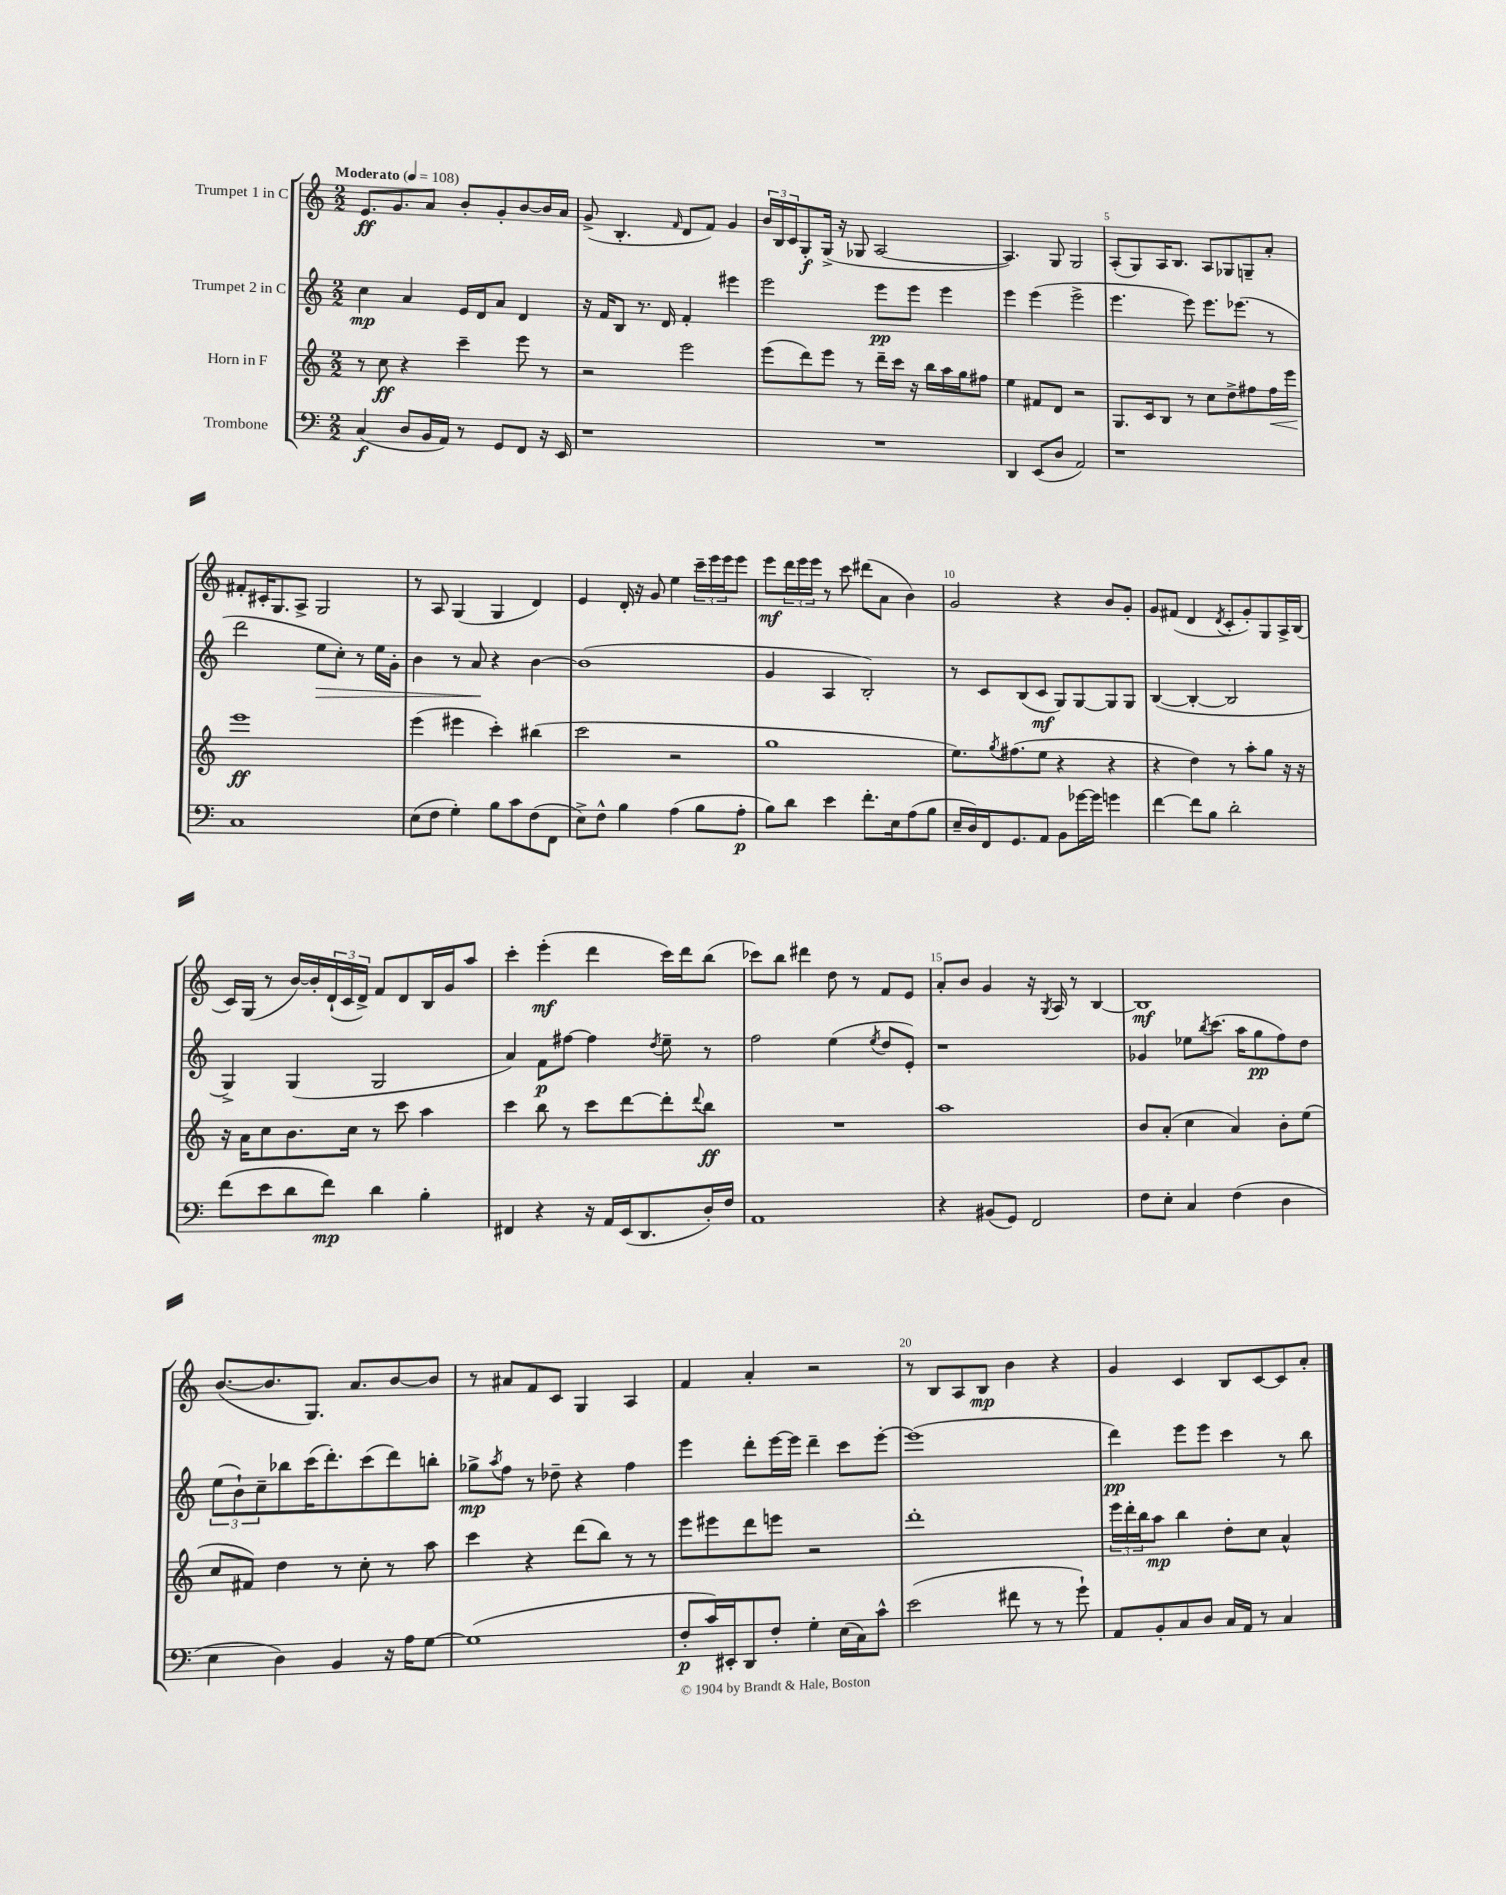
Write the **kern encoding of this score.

**kern	**kern	**kern	**kern
*staff4	*staff3	*staff2	*staff1
*clefF4	*clefG2	*clefG2	*clefG2
*k[]	*k[]	*k[]	*k[]
*M2/2	*M2/2	*M2/2	*M2/2
*MM108	*MM108	*MM108	*MM108
(4C	8r	4cc	8.e
.	8cc	.	.
.	.	.	8.g
8D	4r	4a	.
16BB	.	.	8a
16AA)	.	.	.
8r	4ccc~	16e	8b'
.	.	16d	.
8GG	.	8a	8g'
8FF	8eee	4d	[8b
16r	8r	.	16b]
16EE	.	.	16a
=	=	=	=
1r	2r	16r	(8g^
.	.	16f	.
.	.	8B	4.B'
.	.	8.r	.
.	.	16d	.
.	.	.	16qqf
.	2eee	4f'	8d
.	.	.	8f)
.	.	4eee#	4g
=	=	=	=
1r	(8eee	2eee	24b
.	.	.	24B
.	.	.	24c
.	8ddd)	.	8G'
.	8eee	.	(16G^
.	.	.	16r
.	8r	.	8G-
.	16ddd~	8eee	[2A
.	16ccc	.	.
.	16r	8eee	.
.	16bb	.	.
.	16aa	4eee	.
.	16gg	.	.
.	8ff#	.	.
=	=	=	=
4DD	4ee	4eee	4.A])
(8EE	8f#	(4eee	.
8D	8d	.	8G
2AA)	2r	2eee^	2G
=	=	=	=
1r	8.G	4.eee	(8A'
.	.	.	8G)
.	16c	.	.
.	8B	.	16A
.	.	.	8.B
.	8r	8eee)	.
.	8cc	8.eee	8A
.	8dd^	.	8G-
.	.	(8.eee-	.
.	8ff#	.	8G~
.	16ff#	8r	8a'
.	16eee	.	.
=	=	=	=
1C	1eee	2ddd	8f#'
.	.	.	16c#'
.	.	.	8.G
.	.	.	8A^
.	.	8ee	2G
.	.	8cc')	.
.	.	8r	.
.	.	16ee	.
.	.	16g'	.
=	=	=	=
(8E	(4eee	4b	8r
8F	.	.	8A
4G')	4eee#	8r	(4G
.	.	8a	.
8B	4ccc')	4r	4G
8c	.	.	.
(8F	(4bb#	[4b	4d)
8FF	.	.	.
=	=	=	=
8E^)	2ccc	(1b]	4e
8F^^	.	.	.
4B	.	.	16d'
.	.	.	16r
.	.	.	8g
(4A	2r	.	4ee
8B	.	.	24ccc~
.	.	.	24eee
.	.	.	24eee
8A'	.	.	8eee
=	=	=	=
8B)	1gg	4g	8eee
8d	.	.	24ddd
.	.	.	24eee
.	.	.	24eee
4e	.	4A	8r
.	.	.	8ccc
8.f'	.	2B')	(8ddd#
.	.	.	8a
16E	.	.	.
(8A	.	.	4b)
8B	.	.	.
=	=	=	=
16E~	8.ee)	8r	2g
16D)	.	.	.
16FF	.	8c	.
.	8qgg	.	.
8.GG	(8.ff#	.	.
.	.	(8B	.
8AA	8ee	8c	.
8BB	4r	8G)	4r
[16g-	.	[8G	.
16g-]	.	.	.
4g	4r	8G]	8b
.	.	8G	8g'
=	=	=	=
[4f	4r	([4B	8g
.	.	.	(8f#
8f]	4dd)	4B'_	4d
8B	.	.	.
.	.	.	8qd
2d'	8r	2B]	8c'
.	8aa'	.	8g')
.	8gg	.	8G
.	16r	.	16A^
.	16r	.	(16B
=	=	=	=
(8f	16r	4G^)	16c)
.	16a	.	(16G
8e	8cc	.	8r
8d	8.b	(4G	[16b)
.	.	.	16b']
8f)	.	.	(24d`
.	.	.	24c
.	16cc	.	.
.	.	.	24d^)
4d	8r	2G	8f
.	8ccc	.	8d
4B'	4aa	.	16B
.	.	.	16g
.	.	.	8aa
=	=	=	=
4FF#	4ccc	4a)	4ccc'
4r	8bb	8f	(4eee'
.	8r	[8ff#	.
16r	8ccc	4ff#]	4ddd
16AA	.	.	.
(16EE	[8ddd	.	.
8.DD	.	.	.
.	.	8qdd	.
.	8ddd']	8ee~	16ccc)
.	.	.	16ddd
.	8qqddd	.	.
16D')	8bb	8r	(8bb
16F	.	.	.
=	=	=	=
1AA	1r	2ff	8ccc-)
.	.	.	8bb
.	.	.	4ddd#
.	.	(4ee	8dd
.	.	.	8r
.	.	8qee	.
.	.	8dd	8f
.	.	8e')	8e
=	=	=	=
4r	1aa	1r	8a'
.	.	.	8b
(8BB#	.	.	4g
8GG)	.	.	.
2FF	.	.	16r
.	.	.	8qG
.	.	.	16A
.	.	.	8r
.	.	.	[4B
=	=	=	=
8F	8b	4g-	1B]
8E'	(8a'	.	.
4C	4cc	8ee-	.
.	.	8qbb	.
.	.	(8.ccc	.
(4F	4a)	.	.
.	.	16aa	.
.	.	8gg	.
4D	8b'	8ff)	.
.	(8ee	8dd	.
=	=	=	=
4E	8cc	(12ee	([8.b
.	.	12b`)	.
.	8f#)	.	.
.	.	12cc~	.
.	.	.	8.b]
4D)	4dd	8bb-	.
.	.	(16ccc	8.G)
.	.	8.ddd')	.
4BB	8r	.	.
.	.	.	8.a
.	8cc'	(8ccc	.
16r	8r	8ddd)	[8b
16A	.	.	.
[8G	8aa	8bb'	8b]
=	=	=	=
(1G]	4ccc	8gg-^	8r
.	.	8qaa	.
.	.	8ff	8a#
.	4r	8r	8f
.	.	8dd-~	8c
.	(8ddd	4r	4G
.	8bb)	.	.
.	8r	4ff	4A
.	8r	.	.
=	=	=	=
8F'	8eee	4eee	4f
16c)	8eee#	.	.
16EE#'	.	.	.
8DD	8ddd	8ddd'	4a'
8F'	8eee	[16eee	.
.	.	16eee]	.
4G'	2r	4ddd~	2r
(16E	.	8ccc	.
16C)	.	.	.
8c^^	.	[8eee'	.
=	=	=	=
(2e	1ddd'	(1eee]	8r
.	.	.	8B
.	.	.	8A
.	.	.	8B
8f#	.	.	4b
8r	.	.	.
8r	.	.	4r
8g`)	.	.	.
=	=	=	=
8AA	24eee	4ddd)	4g
.	24ddd'	.	.
.	24bb	.	.
8BB'	8aa	.	.
8C	4bb	8eee	4c
8D	.	8eee	.
16C	8dd'	4ccc	8B
16AA	.	.	.
8r	8cc	.	[8c
4C	4a^^	8r	8c]
.	.	8bb	8a'
==	==	==	==
*-	*-	*-	*-
